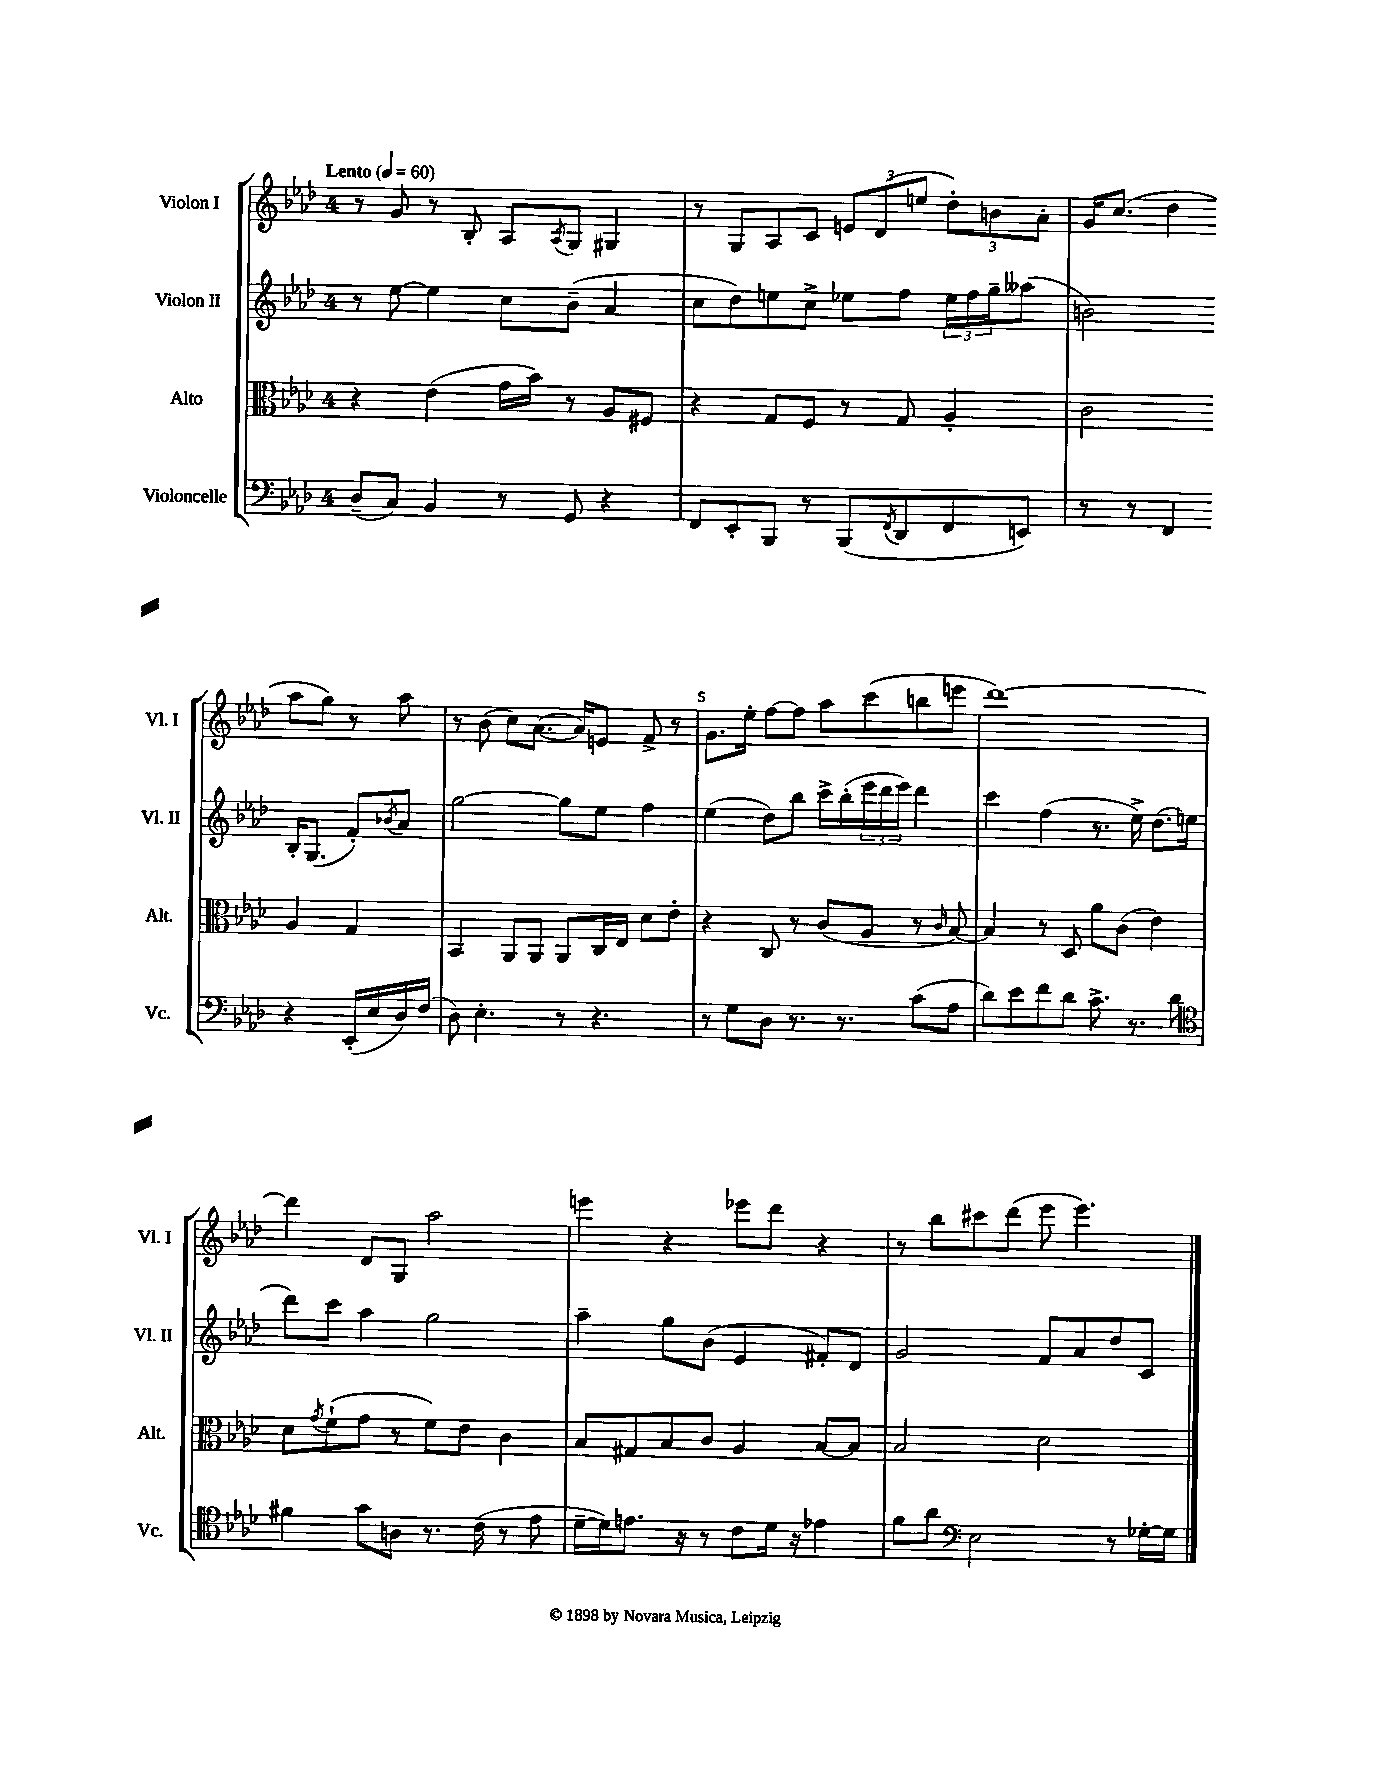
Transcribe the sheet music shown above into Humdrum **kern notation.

**kern	**kern	**kern	**kern
*staff4	*staff3	*staff2	*staff1
*clefF4	*clefC3	*clefG2	*clefG2
*k[b-e-a-d-]	*k[b-e-a-d-]	*k[b-e-a-d-]	*k[b-e-a-d-]
*M4/4	*M4/4	*M4/4	*M4/4
*MM60	*MM60	*MM60	*MM60
(8D-~/L	4r	8r	8r
8C/J)	.	[8ee-\	8g/
4BB-/	(4e-\	4ee-\]	8r
.	.	.	8B-'/
8r	16g\LL	8cc\L	8A-/L
.	16b-\JJ)	.	.
.	.	.	8qA-/
8GG/	8r	(8b-~\J	8G/J
4r	8A-/L	4a-/	4G#/
.	8F#/J	.	.
=	=	=	=
8FF/L	4r	8cc\L	8r
8EE-'/	.	8dd-\)	8G/L
8BBB-/J	8G/L	8ee\	8A-/
8r	8F/J	8cc^\J	8c/J
(8BBB-/L	8r	8ee-\L	12e/L
.	.	.	(12d-/
8qFF/	.	.	.
8DD-/	8G/	8ff\J	.
.	.	.	12ee/J
8FF/	4A-'/	24ee-\LL	12dd-'\L)
.	.	24ff\	.
.	.	24gg~\J	12b\
8EE/J)	.	(8aa--\J	.
.	.	.	12a-'\J
=	=	=	=
8r	2c\	2b\)	16g/LK
.	.	.	(8.cc/J
8r	.	.	.
4FF/	.	.	4dd-\
4r	4A-/	16B-'/LK	8aa-\L
.	.	(8.G/J	.
.	.	.	8gg\J)
(16EE-'/LL	4G/	8f'/L)	8r
16E-/	.	.	.
.	.	8qb-/	.
16D-/)	.	8a-/J	8aa-\
(16F/JJ	.	.	.
=	=	=	=
8D-\)	4BB-/	[2gg\	8r
4.E-'\	.	.	(8b-\
.	8AA-/L	.	8cc\L)
.	8AA-/J	.	([8.a-\J
8r	8AA-/L	8gg\]L	.
.	.	.	16a-/]LK)
4.r	16C/L	8ee-\J	8e/J
.	16E-/JJ	.	.
.	8d-\L	4ff\	8f^/
.	8e-'\J	.	8r
=	=	=	=
8r	4r	(4ee-\	8.g\L
8G\L	.	.	.
.	.	.	16ee-'\Jk
8D-\J	8C/	8dd-\L)	[8ff\L
8.r	8r	8bb-\J	8ff\]J
.	(8c/L	16ccc^\LL	8aa-\L
8.r	.	(16bb-'\	.
.	8A-/J	24eee-\	(8ccc\
.	.	24ddd-\	.
.	.	24eee-\JJ)	.
(8c\L	8r	4ddd-\	8bb\
.	16qqc/	.	.
8A-\J	[8B-/)	.	8eee\J
=	=	=	=
8d-\L)	4B-/]	4ccc\	[1ddd-)
8e-\	.	.	.
8f\	8r	(4ff\	.
8d-\J	8D-/	.	.
8.c^\	8a-\L	8.r	.
.	(8c\J	.	.
8.r	.	16ee-^\)	.
.	4e-\)	(8.dd-\L	.
8d-\	.	.	.
.	.	16ee\Jk	.
=	=	=	=
*clefC4	*	*	*
4f#\	8d-\L	8ddd-\L)	4ddd-\]
.	8qg/	.	.
.	(8f`\	8ccc\J	.
8g\L	8g\J	4aa-\	8d-/L
8A\J	8r	.	8G/J
8.r	8f\L)	2gg\	2aa-\
.	8e-\J	.	.
(16c\	.	.	.
8r	4c\	.	.
8e-\	.	.	.
=	=	=	=
[16d-~\LL	8B-/L	4aa-~\	4eee\
16d-\]J)	.	.	.
8.e\J	8G#/	.	.
.	8B-/	8gg\L	4r
16r	.	.	.
8r	8c/J	(8b-\J	.
8c\L	4A-/	4e-/	8eee-\L
16d-\Jk	.	.	8ddd-\J
16r	.	.	.
4e-\	[8B-/L	8f#'/L)	4r
.	8B-/]J	8d-/J	.
=	=	=	=
8f\L	2B-/	2g/	8r
8a-\J	.	.	8bb-\L
*clefF4	*	*	*
2E-\	.	.	8ccc#\
.	.	.	(8ddd-\J
.	2d-\	8f/L	8eee-\
.	.	8a-/	4.eee-\)
8r	.	8dd-/	.
[16G-'\LL	.	8c/J	.
16G-\]JJ	.	.	.
==	==	==	==
*-	*-	*-	*-
